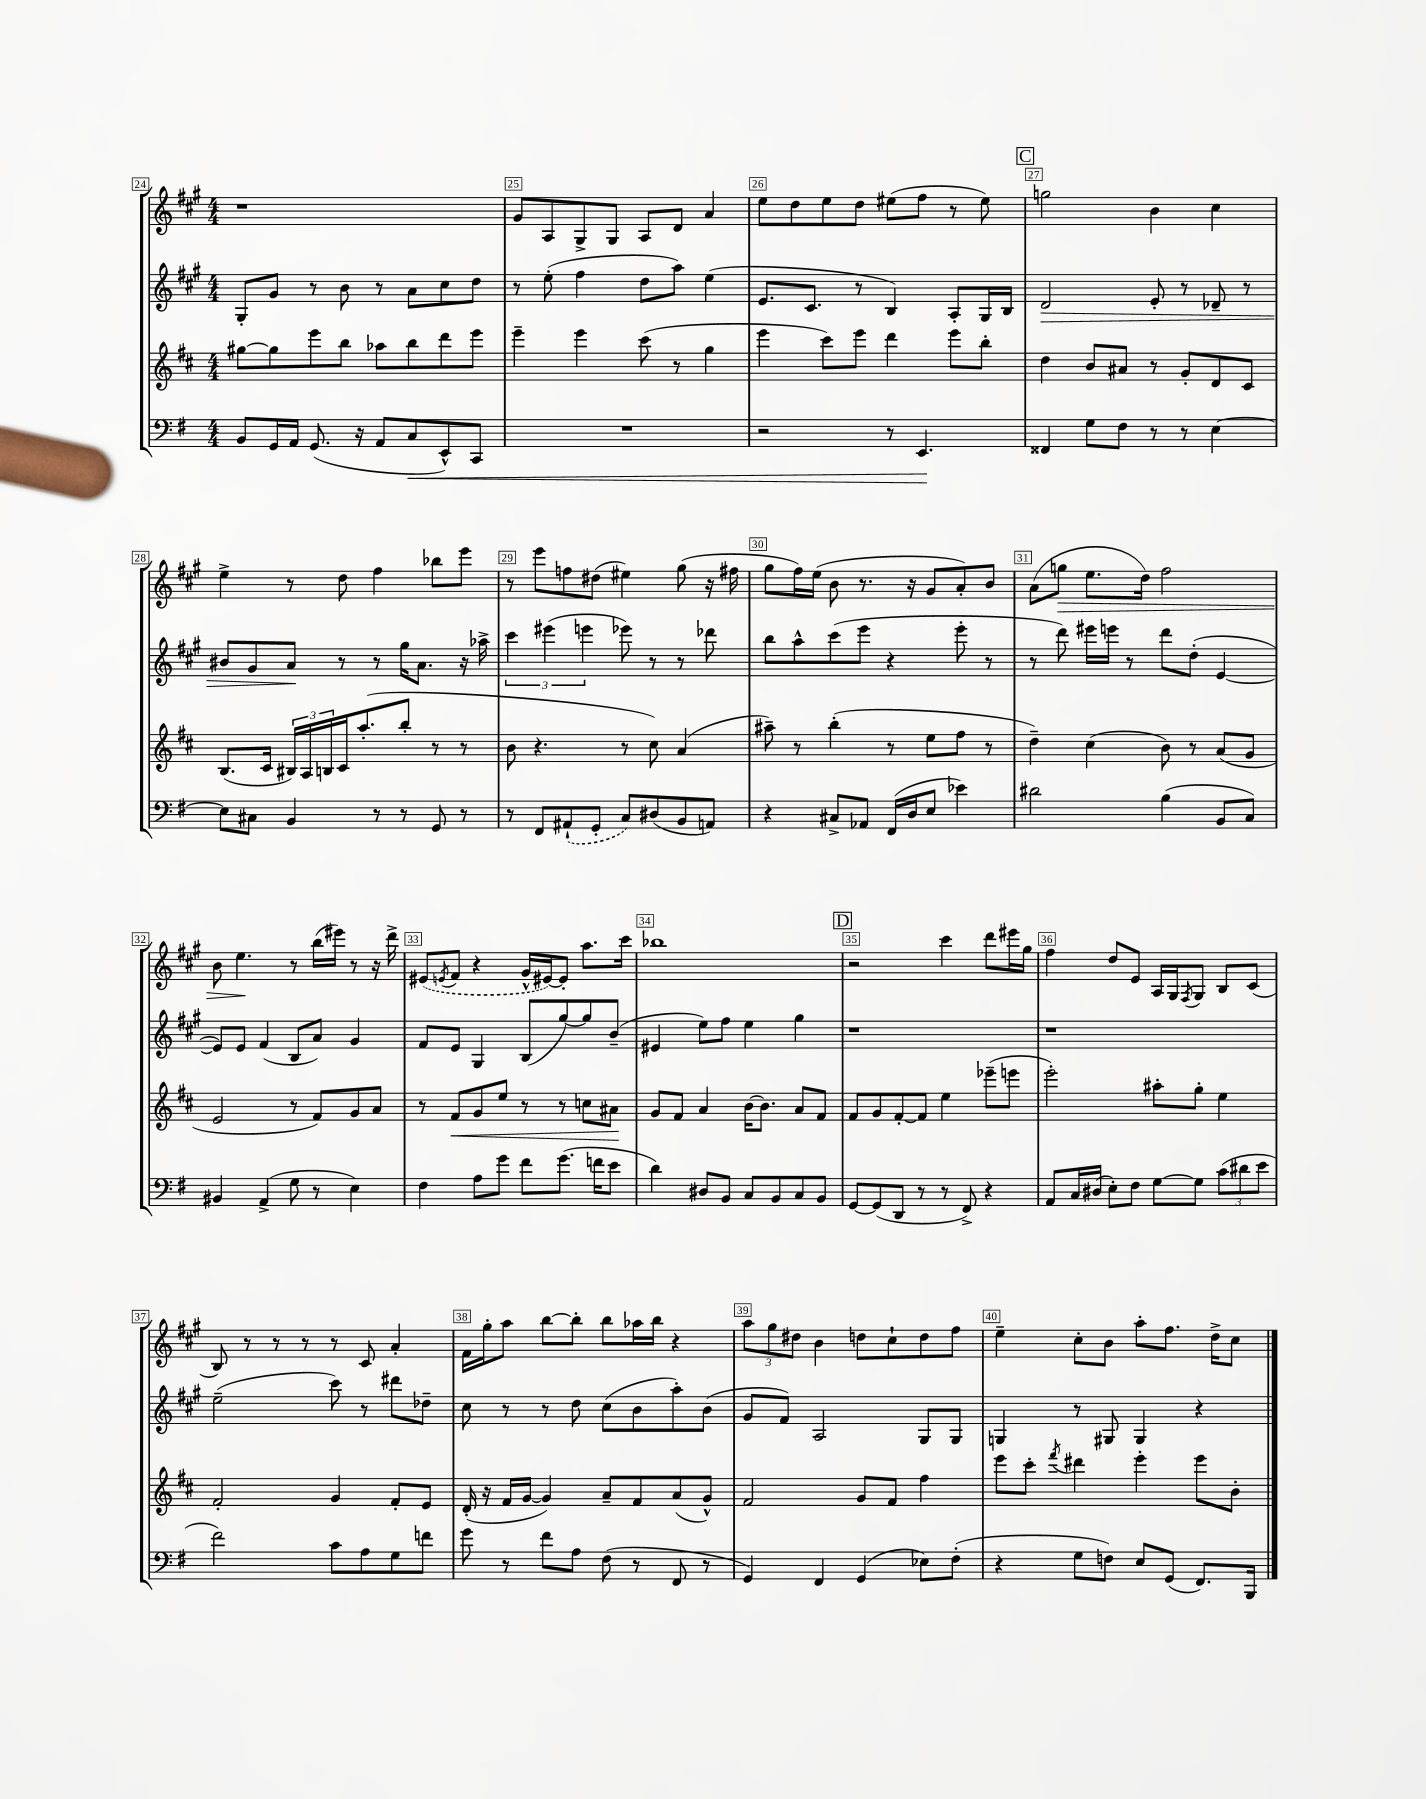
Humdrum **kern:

**kern	**kern	**kern	**kern
*staff4	*staff3	*staff2	*staff1
*clefF4	*clefG2	*clefG2	*clefG2
*k[f#]	*k[f#c#]	*k[f#c#g#]	*k[f#c#g#]
*M4/4	*M4/4	*M4/4	*M4/4
8BB/L	[8gg#\L	8G#'/L	1r
16GG/L	8gg#\]	8g#/J	.
16AA/JJ	.	.	.
(8.GG/	8eee\	8r	.
.	8bb\J	8b\	.
16r	.	.	.
8AA/L	8aa-\L	8r	.
8C/	8bb\	8a\L	.
8EE^^/)	8ddd\	8cc#\	.
8CC/J	8eee\J	8dd\J	.
=	=	=	=
1r	4eee~\	8r	8g#/L
.	.	(8ee'\	8A/
.	4eee\	4ff#\	8G#^/
.	.	.	8G#/J
.	(8ccc#\	8dd\L	8A/L
.	8r	8aa\J)	8d/J
.	4gg\	(4ee\	4a/
=	=	=	=
2r	4eee\	8.e/L	8ee\L
.	.	.	8dd\
.	.	8.c#/J	.
.	8ccc#\L)	.	8ee\
.	8eee\J	8r	8dd\J
8r	4ddd\	4B/)	(8ee#\L
4.EE/	.	.	8ff#\J
.	8eee\L	8A'/L	8r
.	8bb'\J	16G#/L	8ee#\)
.	.	16B/JJ	.
=	=	=	=
4FF##/	4dd\	2d/	2gg\
8G\L	8b/L	.	.
8F#\J	8a#/J	.	.
8r	8r	8e'/	4b\
8r	8g'/L	8r	.
[4E\	8d/	8d-~/	4cc#\
.	8c#/J	8r	.
=	=	=	=
8E\]L	(8.B/L	8b#/L	4ee^\
8C#\J	.	8g#/	.
.	16c#/Jk	.	.
4BB/	24B#/LL)	8a/J	8r
.	24A/	.	.
.	24B/	.	.
.	16c#/J	8r	8dd\
.	(8.aa'/	.	.
8r	.	8r	4ff#\
8r	8bb'/J	16gg#\LK	.
.	.	8.a\J	.
8GG/	8r	.	8bb-\L
8r	8r	16r	8eee\J
.	.	16aa-^\	.
=	=	=	=
8r	8b\	6ccc#\	8r
8FF#/L	4.r	.	8eee\L
.	.	(6eee#\	.
(8AA#`/	.	.	8ff\
.	.	6eee\	.
8GG'/J	.	.	(8dd#\J
8C/L)	8r	8eee-\)	4ee#\)
(8D#/	8cc#\)	8r	.
8BB/	(4a/	8r	(8gg#\
8AA/J)	.	8ddd-\	16r
.	.	.	16ff#\
=	=	=	=
4r	8aa#~\)	8bb\L	8gg#\L
.	8r	8aa^^\	16ff#\L)
.	.	.	(16ee\JJ
8C#^/L	(4bb'\	(8ccc#\	8b\
8AA-/J	.	8eee\J	8.r
(16FF#/LL	8r	4r	.
16D/J	.	.	16r
8E/J	8ee\L	.	8g#/L
4e-\)	8ff#\J	8eee'\	8a'/)
.	8r	8r	8b/J
=	=	=	=
2d#\	4dd~\)	8r	(8a\L
.	.	8ddd\)	8gg\J
.	(4cc#\	16eee#\LL	8.ee\L
.	.	16eee\JJ	.
.	.	8r	.
.	.	.	16dd\Jk)
(4B\	8b\)	8ddd\L	2ff#\
.	8r	(8dd'\J	.
8BB/L	(8a/L	[4e/	.
8C/J)	8g/J	.	.
=	=	=	=
4BB#/	2e/	8e/]L)	8b\
.	.	8e/J	4.ee\
(4AA^/	.	(4f#/	.
8G\	8r	8B/L	8r
8r	8f#/L)	8a/J)	(16bb\LL
.	.	.	16eee#\JJ)
4E\)	8g/	4g#/	8r
.	8a/J	.	16r
.	.	.	16ddd^\
=	=	=	=
4F#\	8r	8f#/L	(8e#/L
.	.	.	8qe/
.	8f#/L	8e/J	8f#/J
8A\L	8g/	4G#/	4r
8g\J	8ee/J	.	.
8f#\L	8r	(8B/L	16g#^^/LL
.	.	.	[16e#/J)
(8.g\J	8r	[8gg#/)	8e#'/]J
.	8cc\L	8gg#/]	8.aa\L
16f\LK	.	.	.
8e\J	8a#\J	(8b~/J	.
.	.	.	16ccc#\Jk
=	=	=	=
4d\)	8g/L	4e#/	1bb-
.	8f#/J	.	.
8D#/L	4a/	8ee\L)	.
8BB/J	.	8ff#\J	.
8C/L	[16b\LK	4ee\	.
.	8.b\]J	.	.
8BB/	.	.	.
8C/	8a/L	4gg#\	.
8BB/J	8f#/J	.	.
=	=	=	=
[8GG/L	8f#/L	1r	2r
(8GG/]	8g/	.	.
8DD/J	[8f#'/	.	.
8r	8f#/]J	.	.
8r	4ee\	.	4ccc#\
8FF#^/)	.	.	.
4r	(8eee-~\L	.	8ddd\L
.	8eee\J	.	16eee#\L
.	.	.	16gg#\JJ
=	=	=	=
8AA/L	2eee'\)	1r	4ff#\
16C/L	.	.	.
(16D#/JJ	.	.	.
8E'\L)	.	.	8dd/L
8F#\J	.	.	8e/J
[8G\L	8aa#'\L	.	16A/LL
.	.	.	16G#/J
.	.	.	8qF#/
8G\]J	8gg'\J	.	8G#/J
(12c\L	4ee\	.	8B/L
12d#\	.	.	.
.	.	.	(8c#/J
12e\J	.	.	.
=	=	=	=
2f#\)	2f#'/	(2ee~\	8B/)
.	.	.	8r
.	.	.	8r
.	.	.	8r
8c\L	4g/	8ccc#\)	8r
8A\	.	8r	8c#/
8G\	8f#'/L	8ddd#\L	4a'/
8f\J	8e/J	8dd-~\J	.
=	=	=	=
8g\	(16d'/	8cc#\	16f#\LL
.	16r	.	16gg#'\J
8r	16f#/LL	8r	8aa\J
.	[16g/JJ	.	.
8f#\L	4g/])	8r	[8bb\L
8A\J	.	8dd\	8bb'\]J
(8F#\	8a~/L	(8cc#\L	8bb\L
8r	8f#/	8b\	16aa-\L
.	.	.	16bb\JJ
8FF#/	(8a/	8aa'\)	4r
8r	8g^^/J)	(8b\J	.
=	=	=	=
4GG/)	2f#/	8g#/L	12aa\L
.	.	.	12gg#\
.	.	8f#/J)	.
.	.	.	12dd#\J
4FF#/	.	2A/	4b\
(4GG/	8g/L	.	8dd\L
.	8f#/J	.	8cc#`\
8E-\L)	4ff#\	8G#/L	8dd\
(8F#'\J	.	8G#/J	8ff#\J
=	=	=	=
4r	8eee\L	4G/	4ee~\
.	8ccc#'\J	.	.
.	8qfff#/	.	.
8G\L	4ddd#\	8r	8cc#'\L
8F\J)	.	8G#/	8b\J
8E/L	4eee'\	4G#/	8aa'\L
(8GG/J	.	.	8.ff#\J
8.FF#/L)	8eee\L	4r	.
.	.	.	16dd^\LK
.	8b'\J	.	8cc#\J
16BBB/Jk	.	.	.
==	==	==	==
*-	*-	*-	*-
